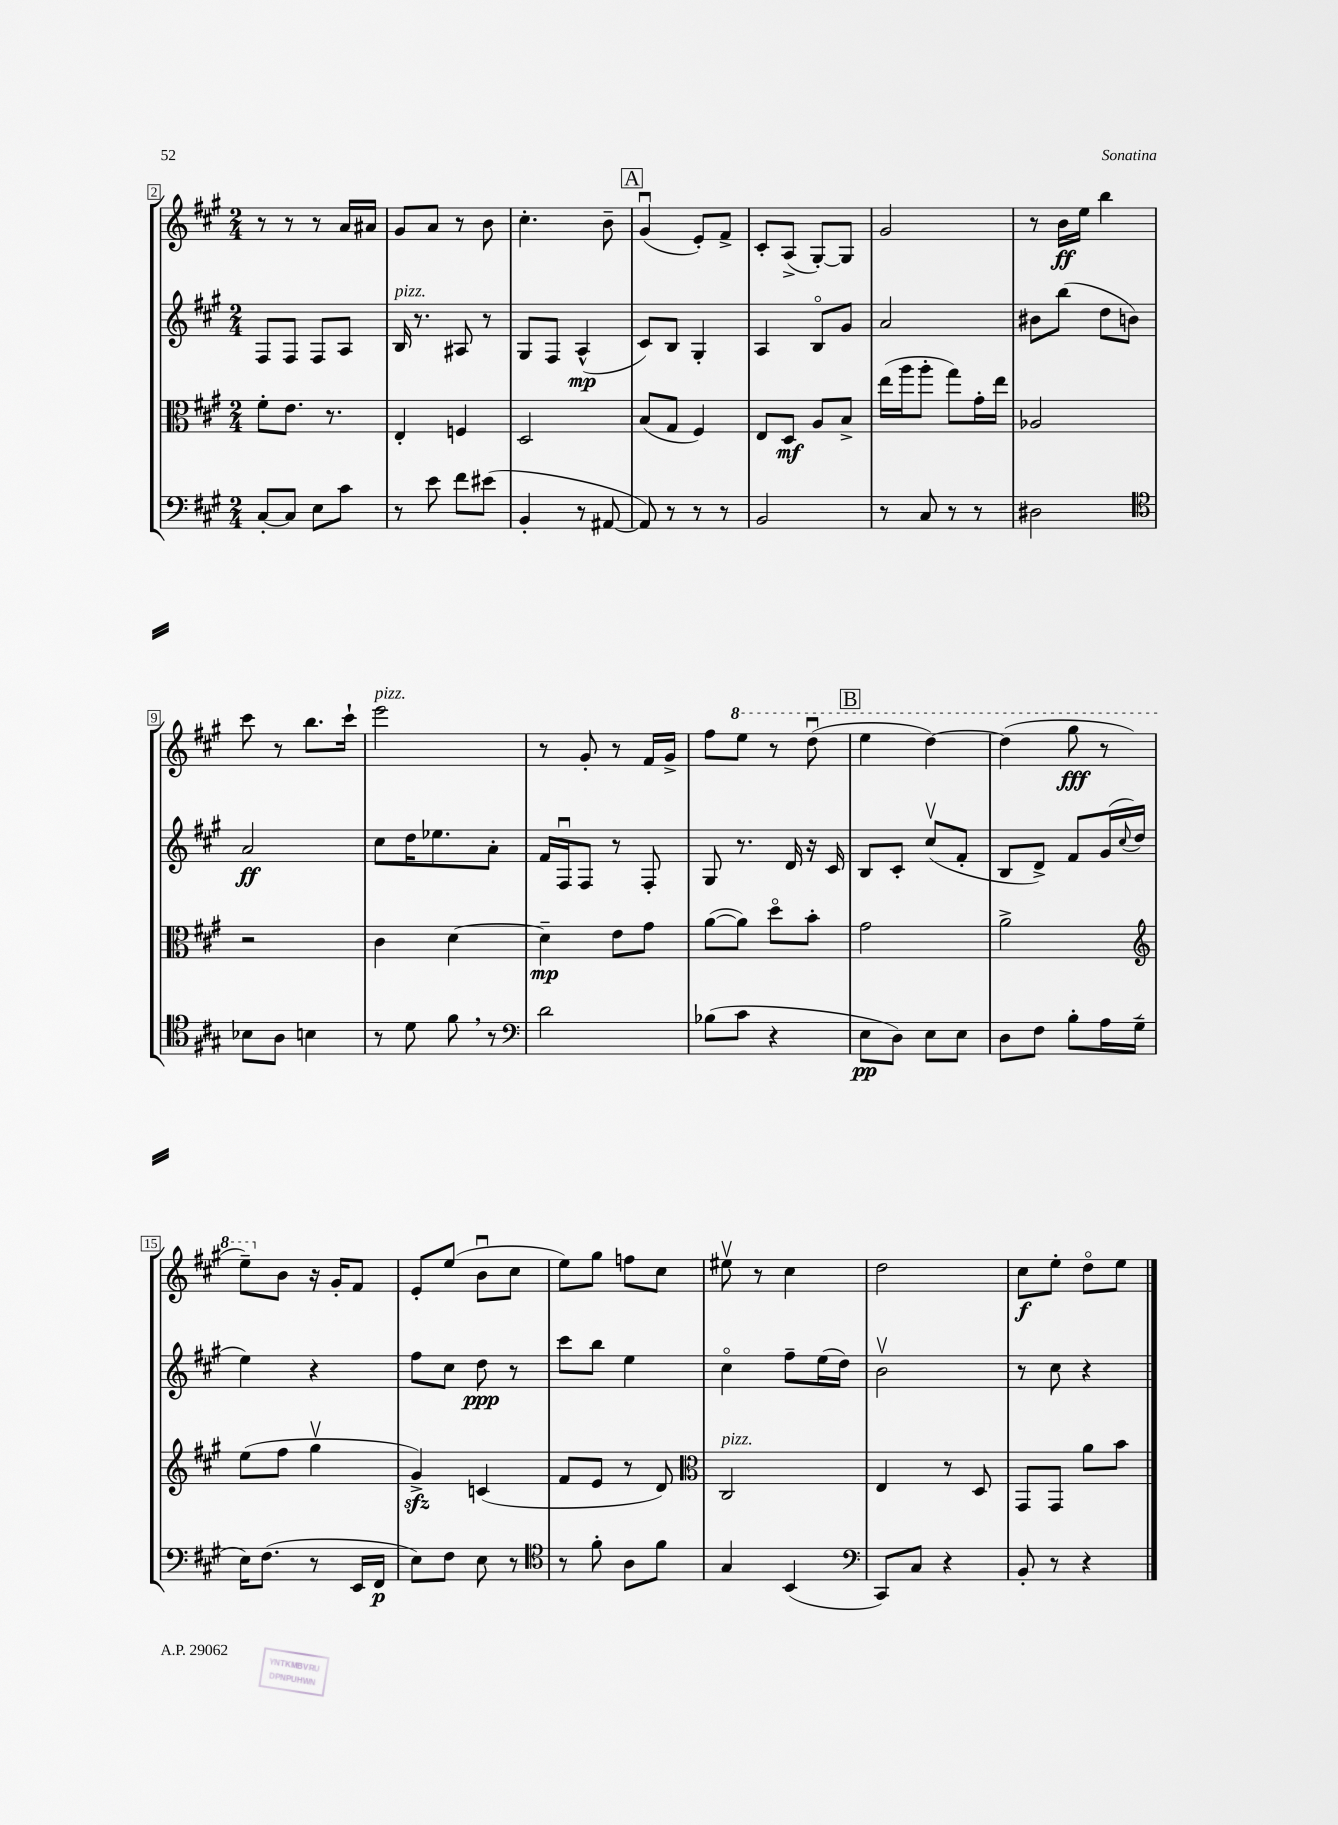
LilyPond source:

<<
\new StaffGroup <<
\new Staff = "s0" {
    \clef treble \key a \major \numericTimeSignature \time 2/4
    r8 r8 r8 a'16 ais'16 |
    gis'8 a'8 r8 b'8 |
    cis''4.-. b'8-- |
    \mark \markup { \box "A" } gis'4\downbow( e'8-.) fis'8-> |
    cis'8-. a8->( gis8~-.) gis8 |
    gis'2 |
    r8 b'16\ff e''16 b''4 |
    cis'''8 r8 b''8. cis'''16-! |
    e'''2^\markup { \italic "pizz." } |
    r8 gis'8-. r8 fis'16 gis'16-> |
    fis''8 \ottava #1 e'''8 r8 d'''8\downbow( |
    \mark \markup { \box "B" } e'''4 d'''4~) |
    d'''4( gis'''8\fff r8 |
    e'''8--) \ottava #0 b'8 r16 gis'16-. fis'8 |
    e'8-. e''8( b'8\downbow cis''8 |
    e''8) gis''8 f''8 cis''8 |
    eis''8\upbow r8 cis''4 |
    d''2 |
    cis''8\f e''8-. d''8\flageolet e''8 \bar "|." |
}
\new Staff = "s1" {
    \clef treble \key a \major \numericTimeSignature \time 2/4
    fis8 fis8 fis8 a8 |
    b16^\markup { \italic "pizz." } r8. ais8 r8 |
    gis8 fis8 a4-^\mp( |
    \mark \markup { \box "A" } cis'8) b8 gis4-. |
    a4 b8\flageolet gis'8 |
    a'2 |
    bis'8 b''8( d''8 b'8) |
    a'2\ff |
    cis''8 d''16 ees''8. a'8-. |
    fis'16 fis16\downbow fis8 r8 fis8-. |
    gis8 r8. d'16 r16 cis'16 |
    \mark \markup { \box "B" } b8 cis'8-. cis''8\upbow( fis'8-. |
    b8 d'8->) fis'8 gis'16( \appoggiatura { cis''8 } d''16 |
    e''4) r4 |
    fis''8 cis''8 d''8\ppp r8 |
    cis'''8 b''8 e''4 |
    cis''4\flageolet fis''8-- e''16( d''16) |
    b'2\upbow |
    r8 cis''8 r4 \bar "|." |
}
\new Staff = "s2" {
    \clef alto \key a \major \numericTimeSignature \time 2/4
    fis'8-. e'8. r8. |
    e4-. f4 |
    d2 |
    \mark \markup { \box "A" } b8( gis8 fis4) |
    e8 d8\mf a8 b8-> |
    e''16( a''16 a''8-. gis''8) gis'16-. e''16 |
    aes2 |
    r2 |
    cis'4 d'4~ |
    d'4--\mp e'8 gis'8 |
    a'8~( a'8) d''8\flageolet b'8-. |
    \mark \markup { \box "B" } gis'2 |
    a'2-> |
    \clef treble e''8( fis''8 gis''4\upbow |
    gis'4->\sfz) c'4( |
    fis'8 e'8 r8 d'8) |
    \clef alto cis2^\markup { \italic "pizz." } |
    e4 r8 d8 |
    gis,8 gis,8 a'8 b'8 \bar "|." |
}
\new Staff = "s3" {
    \clef bass \key a \major \numericTimeSignature \time 2/4
    cis8~-. cis8 e8 cis'8 |
    r8 e'8 fis'8 eis'8( |
    b,4-. r8 ais,8~ |
    \mark \markup { \box "A" } ais,8) r8 r8 r8 |
    b,2 |
    r8 cis8 r8 r8 |
    dis2 |
    \clef tenor bes8 a8 b4 |
    r8 d'8 fis'8 \breathe r8 |
    \clef bass d'2 |
    bes8( cis'8 r4 |
    \mark \markup { \box "B" } e8\pp d8) e8 e8 |
    d8 fis8 b8-. a16 gis16--( |
    e16) fis8.( r8 e,16 fis,16\p |
    e8) fis8 e8 r8 |
    \clef tenor r8 fis'8-. a8 fis'8 |
    gis4 b,4( |
    \clef bass cis,8) cis8 r4 |
    b,8-. r8 r4 \bar "|." |
}
>>
>>
\layout { \context { \Score currentBarNumber = #2 \override BarNumber.stencil = #(make-stencil-boxer 0.1 0.3 ly:text-interface::print) } }
